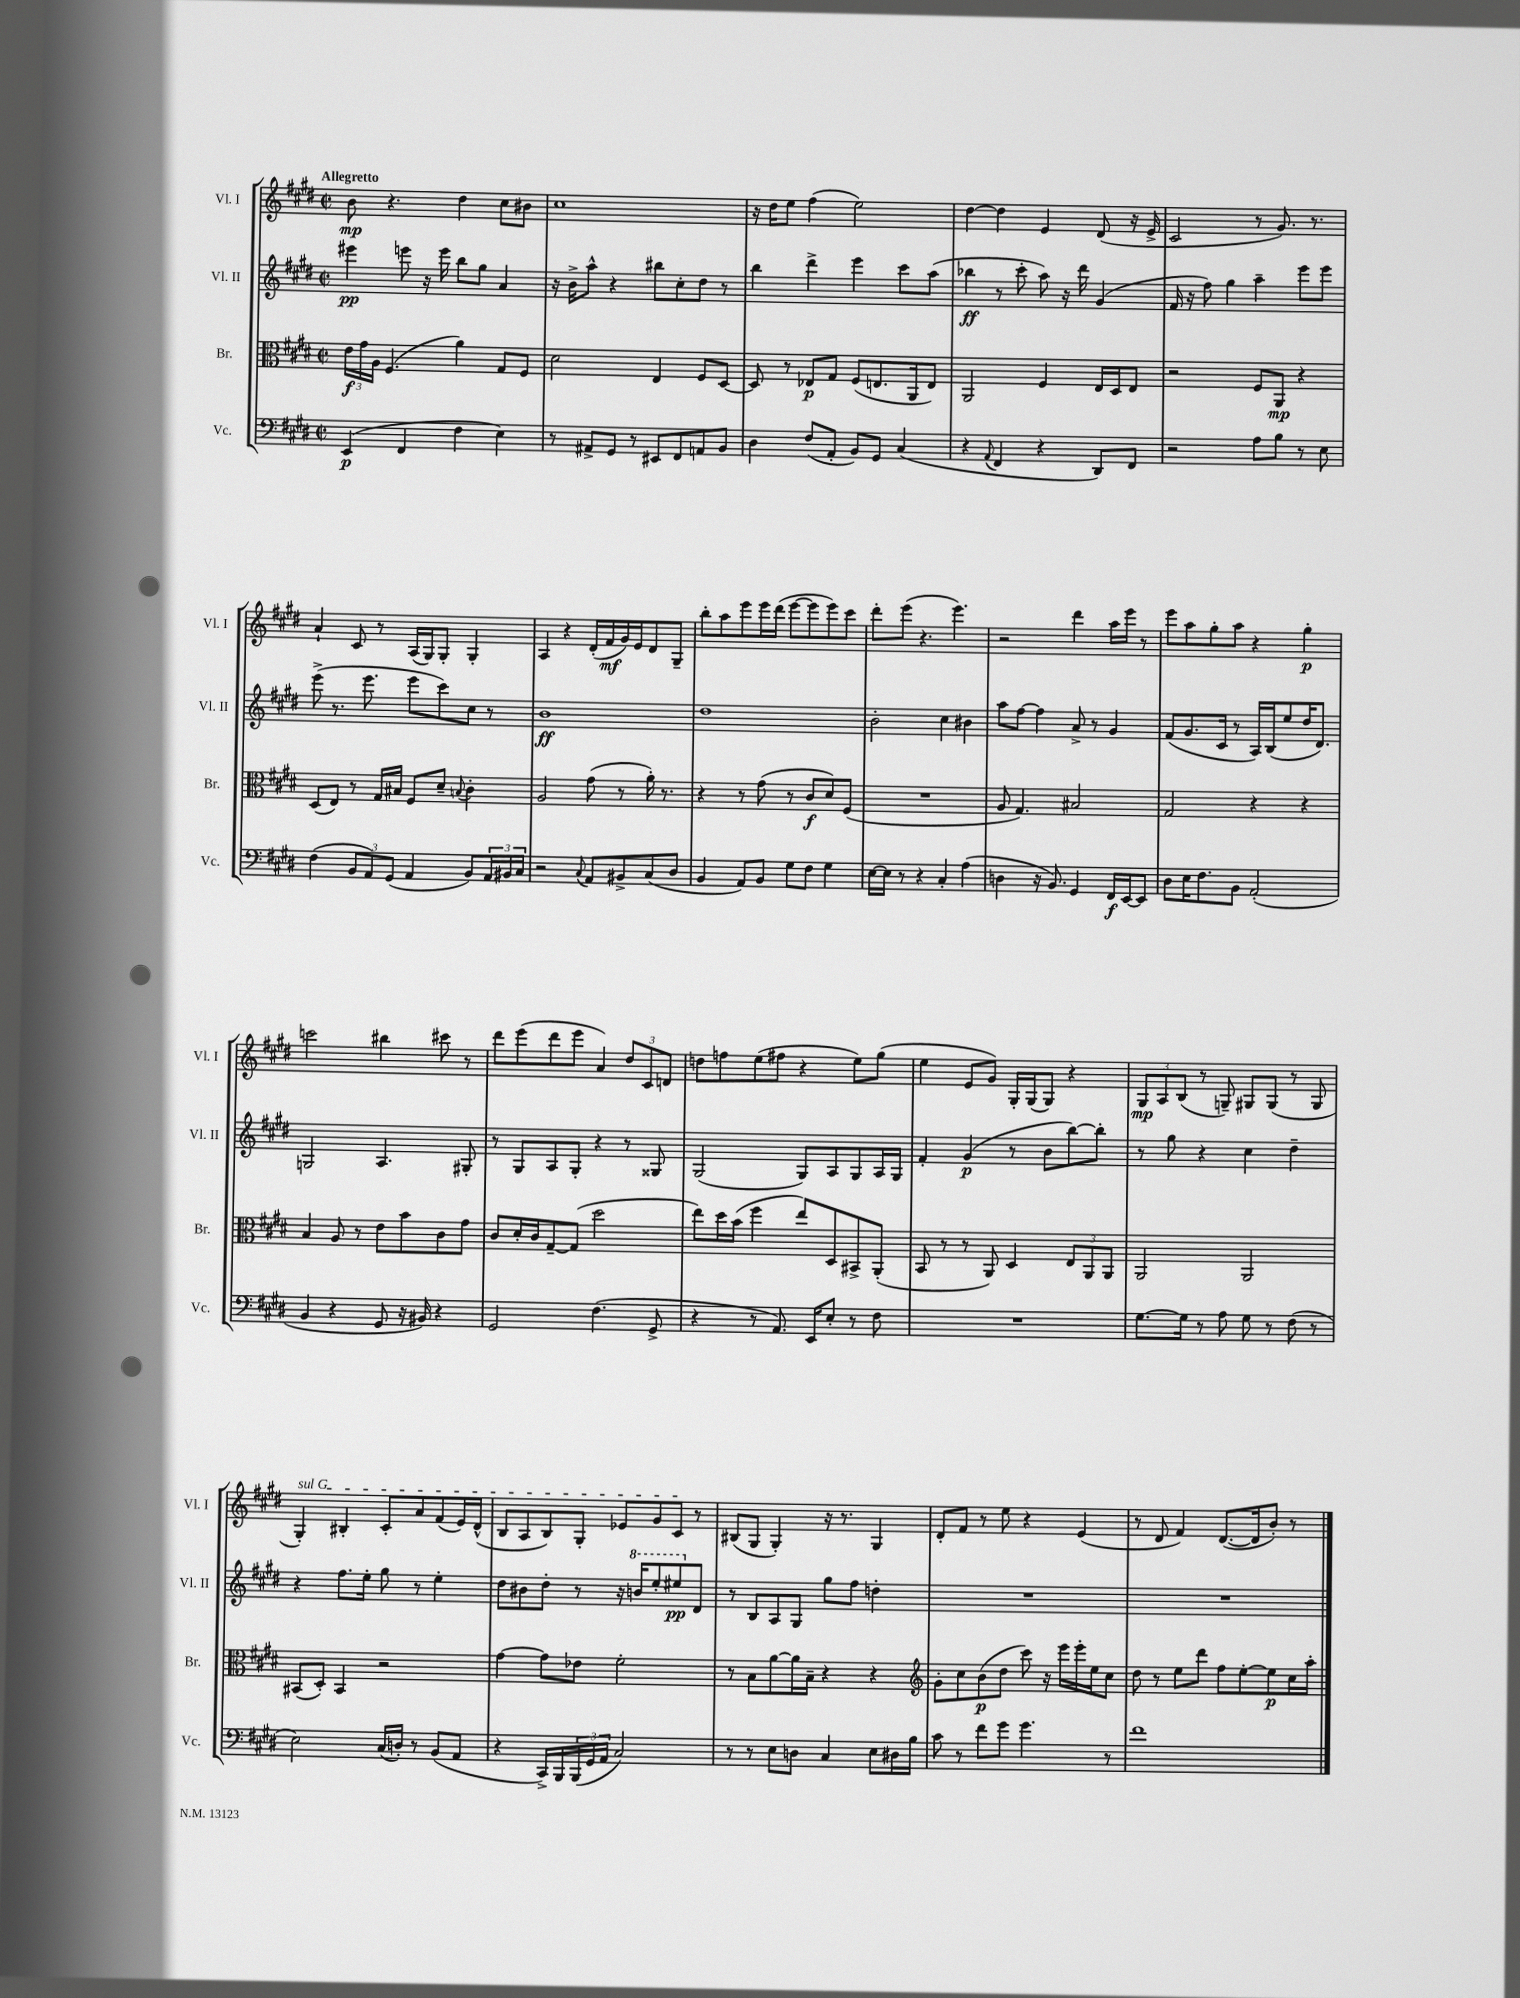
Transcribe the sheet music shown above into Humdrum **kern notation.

**kern	**kern	**kern	**kern
*staff4	*staff3	*staff2	*staff1
*clefF4	*clefC3	*clefG2	*clefG2
*k[f#c#g#d#]	*k[f#c#g#d#]	*k[f#c#g#d#]	*k[f#c#g#d#]
*M2/2	*M2/2	*M2/2	*M2/2
*met(c|)	*met(c|)	*met(c|)	*met(c|)
(4EE	24e	4eee#	8b
.	24g#	.	.
.	24A	.	.
.	(4.F#	.	4.r
4FF#	.	8eee	.
.	.	16r	.
.	.	16eee	.
4F#	4a)	8bb	4dd#
.	.	8gg#	.
4E)	8G#	4a	8cc#
.	8F#	.	8b#
=	=	=	=
8r	2d#	16r	1cc#
.	.	16b^	.
8AA#^	.	8aa^^	.
8GG#	.	4r	.
8r	.	.	.
8EE#	4E	8bb#	.
8FF#	.	8cc#'	.
8AA	8F#	8dd#	.
8BB	[8D#	8r	.
=	=	=	=
4D#	8D#]	4bb	16r
.	.	.	16dd#
.	8r	.	8ee
(8F#	8E-	4ddd#^	(4ff#
8AA'	8G#	.	.
8BB)	(8F#	4eee	2ee)
8GG#	8.E	.	.
(4C#	.	8ccc#	.
.	16AA	.	.
.	8E)	(8aa	.
=	=	=	=
4r	2AA	4bb-	[4dd#
8qqAA	.	.	.
4FF#	.	8r	4dd#]
.	.	8ccc#'	.
4r	4F#	8aa)	4e
.	.	16r	.
.	.	16ddd#	.
8DD#)	16E	(4g#	(8d#
.	16D#	.	.
8FF#	8E	.	16r
.	.	.	16e^
=	=	=	=
2r	2r	16f#	2c#
.	.	16r	.
.	.	8ff#)	.
.	.	4gg#	.
8A	8F#	4aa~	8r
8B	8AA	.	8.g#)
8r	4r	8eee	.
.	.	.	8.r
8E	.	8eee	.
=	=	=	=
(4F#	(8D#	(8eee^	4a`
.	8E)	8.r	.
12BB	8r	.	8c#
.	.	8.eee	.
12AA)	.	.	.
.	16G#	.	8r
(12GG#	.	.	.
.	16B#	.	.
4AA	8F#	8eee	(16A
.	.	.	16G#)
.	8d#~	8ccc#)	8G#'
.	8qqB	.	.
8BB)	4c#'	8cc#	4G#'
24AA	.	8r	.
24BB#	.	.	.
24C#	.	.	.
=	=	=	=
2r	2A	1b	4A
.	.	.	4r
8qqC#	.	.	.
8AA	(8g#	.	(16d#'
.	.	.	16f#
8BB#^	8r	.	16g#)
.	.	.	16e
(8C#	16a')	.	8d#
.	8.r	.	.
8D#	.	.	8G#~
=	=	=	=
4BB	4r	1dd#	8bb'
.	.	.	8aa
8AA)	8r	.	8eee
8BB	(8g#	.	16eee
.	.	.	(16ddd#
8G#	8r	.	[8eee
8F#	8c#	.	8eee]
4G#	8d#)	.	8eee)
.	(8F#	.	8ccc#
=	=	=	=
[16E	1r	2b'	8ddd#'
16E]	.	.	.
8r	.	.	(8eee
4r	.	.	4.r
4C#'	.	4cc#	.
.	.	.	4.eee)
(4A	.	4b#	.
=	=	=	=
4D	8A	8aa	2r
.	4.G#)	[8ff#	.
16r	.	4ff#]	.
8.BB)	.	.	.
4GG#	2B#	8a^	4ddd#
.	.	8r	.
16FF#	.	4g#	16aa
[16EE	.	.	16eee
8EE]	.	.	8r
=	=	=	=
8D#	2G#	(8f#	8eee
16E	.	8.g#	8aa
8.F#	.	.	.
.	.	.	8gg#'
.	.	16c#	.
8BB	.	8r	8aa
(2AA'	4r	16A)	4r
.	.	(16B	.
.	.	8ee	.
.	4r	16dd#	4gg#'
.	.	8.d#)	.
=	=	=	=
4BB	4B	2G	2ccc
4r	8A	.	.
.	8r	.	.
8GG#	8e	4.A	4bb#
16r	8b	.	.
16BB#)	.	.	.
4r	8c#	.	8ccc#
.	8g#	8G#'	8r
=	=	=	=
2GG#	8c#	8r	8ddd#
.	16d#'	8G#	(8eee
.	16c#	.	.
.	[8G#~	8A	8ddd#
.	(8G#]	8G#'	8eee
(4.F#	2dd#	4r	4a)
.	.	8r	12dd#
.	.	.	12c#
8GG#^	.	8G##	.
.	.	.	12d
=	=	=	=
4r	8ee)	(2G#	8dd
.	16dd#	.	8ff
.	(16b	.	.
8r	4ff#	.	(8ee
8.AA)	.	.	8ff#
.	8ee)	8G#)	4r
16EE	.	.	.
8E'	8D#	8A	.
8r	8BB#^	8G#	8ee)
8F#	(8AA'	16A	(8gg#
.	.	16G#	.
=	=	=	=
1r	8BB	4f#'	4ee
.	8r	.	.
.	8r	(4g#	8e
.	8AA)	.	8g#)
.	4D#	8r	16G#'
.	.	.	(16G#
.	.	8b	8G#)
.	12E	[8bb)	4r
.	12AA	.	.
.	.	8bb']	.
.	12AA	.	.
=	=	=	=
[8.G#	2AA	8r	12G#
.	.	.	12A
.	.	8gg#	.
.	.	.	(12B
16G#]	.	.	.
8r	.	4r	8r
8A	.	.	8G~)
8G#	2AA	4cc#	8G#
8r	.	.	(8G#
(8F#	.	4dd#~	8r
8r	.	.	8G#
=	=	=	=
2E)	(8BB#	4r	4G#')
.	8D#')	.	.
.	4BB#	8.ff#	4B#'
.	.	16ee'	.
(16C#	2r	8gg#	8c#'
16D')	.	.	.
8r	.	8r	8a
(8BB	.	4ee'	(8f#
8AA	.	.	16e)
.	.	.	(16d#^^
=	=	=	=
4r	[4g#	8dd#	8B
.	.	8b#	8A
16CC#^)	8g#]	8dd#'	8B)
16BBB	.	.	.
(24BBB	8e-	8r	8G#'
24GG#	.	.	.
24AA	.	.	.
2C#)	2f#'	16r	8e-
.	.	16bb	.
.	.	8eee'	8g#
.	.	8eee#	8c#
.	.	8d#	8r
=	=	=	=
8r	8r	8r	(8B#
8r	8B	8B	8G#
8E	[8a	8A	4G#')
8D	16a]	8G#	.
.	16B~	.	.
4C#	4r	8gg#	16r
.	.	.	8.r
.	.	8ff#	.
8E	4r	4dd'	4G#
16D#	.	.	.
16B	.	.	.
=	=	=	=
*	*clefG2	*	*
8c#	8g#'	1r	8d#'
8r	8cc#	.	8f#
8f#	(8b	.	8r
8g#	8dd#	.	8ee
4.g#	8ccc#)	.	4r
.	16r	.	.
.	16eee	.	.
.	16eee'	.	(4e
.	16ee	.	.
8r	8cc#	.	.
=	=	=	=
1f#	8dd#	1r	8r
.	8r	.	8d#
.	8ee	.	4f#)
.	8ddd#	.	.
.	8ff#	.	([8.d#
.	[8ee'	.	.
.	.	.	16d#]
.	8ee]	.	8b')
.	16cc#	.	8r
.	16aa'	.	.
==	==	==	==
*-	*-	*-	*-
